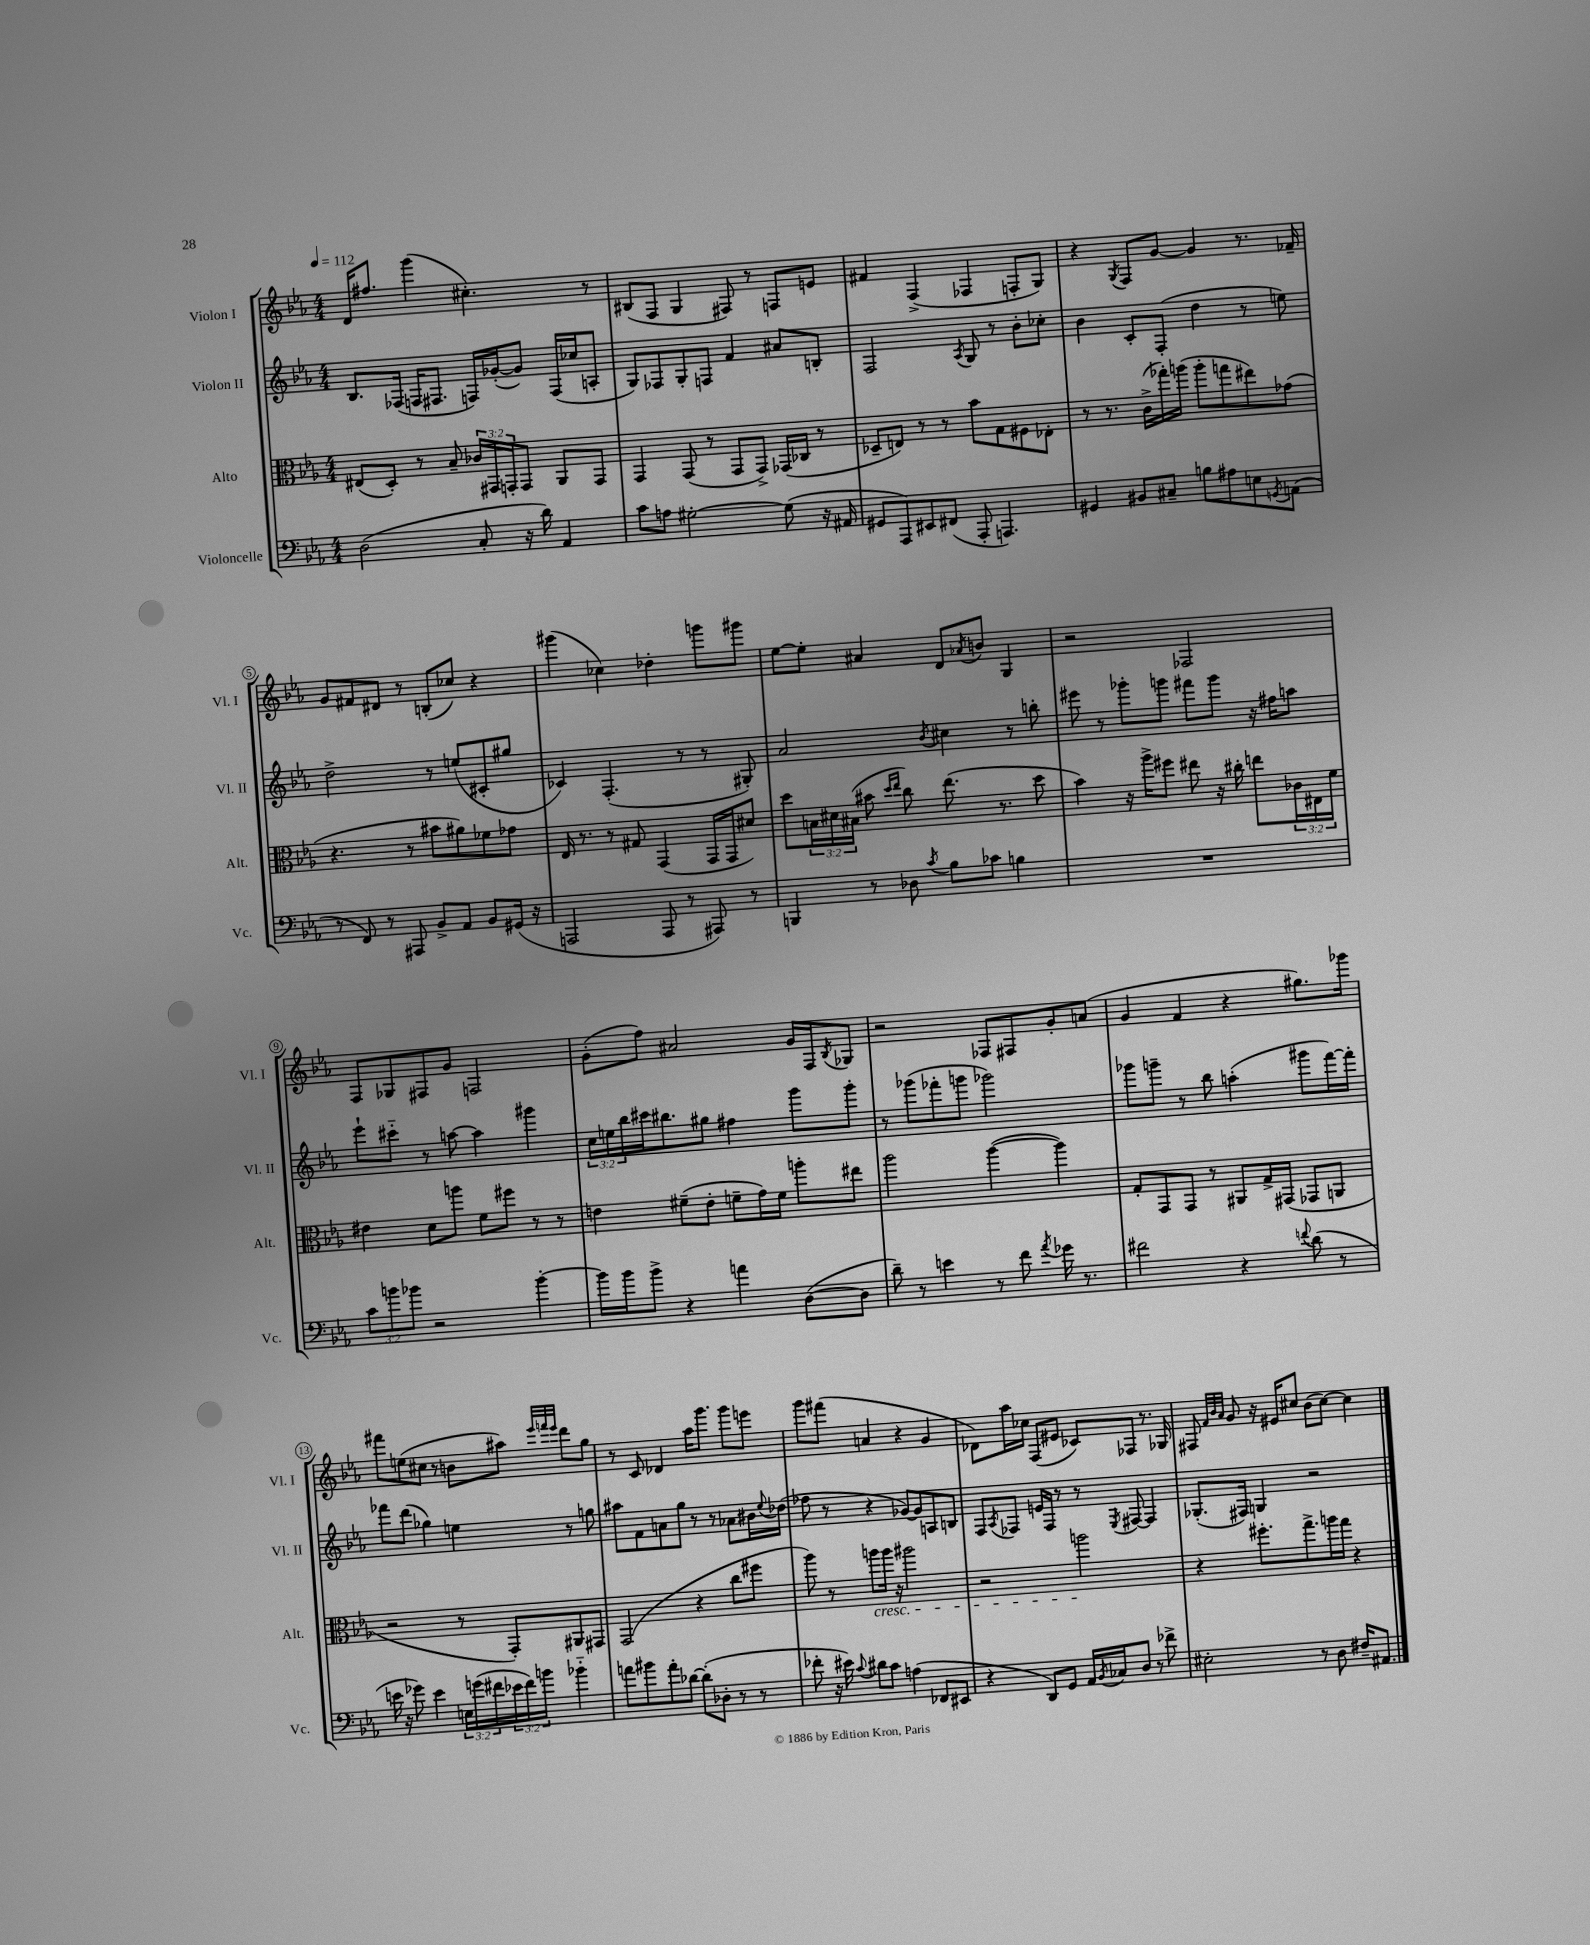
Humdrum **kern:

**kern	**kern	**kern	**kern
*part4	*part3	*part2	*part1
*staff4	*staff3	*staff2	*staff1
*I"Violoncelle	*I"Alto	*I"Violon II	*I"Violon I
*I'Vc.	*I'Alt.	*I'Vl. II	*I'Vl. I
*clefF4	*clefC3	*clefG2	*clefG2
*k[b-e-a-]	*k[b-e-a-]	*k[b-e-a-]	*k[b-e-a-]
*M4/4	*M4/4	*M4/4	*M4/4
*MM112	*MM112	*MM112	*MM112
=1	=1	=1	=1
(2D\	(8E#X/L	8.B-/L	16d/KL
.	.	.	8.ff#X/J
.	8D'/J)	.	.
.	.	(16F-X/Jk	.
.	8r	16Fn/KL	(4ggg\
.	.	8.F#X/J	.
.	8B-~/	.	.
8C'/	24c-X/LL	16Fn/LL)	4.cc#X'\)
.	24GG#X/	.	.
.	.	([16g-X'/J	.
.	24GGn'/J	.	.
16r	8GG/J	8g-/J])	.
16d\)	.	.	.
4AA-/	8AA-/L	(16F/LL	.
.	.	16cc-X/J	.
.	8GG/J	8An'/J	8r
=2	=2	=2	=2
8c\L	4GG/	8G/L)	(8B#X/L
8An\J	.	8F-X/	8F/J
[2G#X'\	(8GG/	8G'/	4G/
.	8r	8Fn/J	.
.	8GG/L	4f/	8F#X/)
.	8GG^/J)	.	8r
(8G#\]	(16GG-X/LL	8a#X/L	8Fn/L
.	16C-X/JJ	.	.
16r	8r	8Bn'/J	8en/J
16AA#X/	.	.	.
=3	=3	=3	=3
8GG#X/L	8D-X~/L	2F/	4f#X/
8AAA-/)	8En/J)	.	.
8EE#X/	8r	.	(4F^/
(8FF#X/J	8r	.	.
.	.	8qA-/	.
8AAA-'/	8b-\L	8G/	4F-X/
4.AAAn/)	8G\	8r	.
.	8F#X\	8b-'\L	8Fn'/L
.	8E-X'\J	8cc-X'\J	8G/J)
=4	=4	=4	=4
4GG#X/	8r	4b-\	4r
.	8.r	.	.
.	.	.	8qG/
8BB#X/L	.	8c'/L	8F/L
.	(16c^\LL	.	.
8C#X~/J	16gg-X'\)	(8F'/J	[8g/J
.	(16aan\JJ	.	.
8Bn\L	8aa'\L	4dd\	4g/]
8A#X\	8ggn\	.	.
8En\	8ee#X\)	8r	8.r
8qGGn/	.	.	.
(8AAn\J	(8g-X\J	8een\)	.
.	.	.	16f-X~/
!!LO:LB:g=z
=5	=5	=5	=5
8r	4.r	2dd^\	8g/L
8FF/)	.	.	8f#X/
8r	.	.	8d#X/J
8AAA#X/	8r	.	8r
8BB-^/L	8b#X\L	8r	(8Bn'/L
8AA-/J	8a#X\)	(8een/L	8cc-X/J)
8BB-/L	8f-X\	8c#X'/	4r
(16GG#X/Jk	8g-X\J	8gg#X/J	.
16r	.	.	.
=6	=6	=6	=6
2AAAn/	16E-/	4c-X/)	(4ggg#X\
.	8.r	.	.
.	8r	(4.F'/	4cc-X\)
.	8G#X/	.	.
8AAA/	(4GG/	.	4dd-X'\
8r	.	8r	.
8AAA#X/)	16GG/LL	8r	8gggn\L
.	16GG/J	.	.
8r	8d#X/J)	8G#X'/)	8ggg#X\J
=7	=7	=7	=7
4BBBn/	8dd\L	2a-/	[8ee-\L
.	24Bn\L	.	8ee-'\J]
.	24d#X\	.	.
.	(24B#X\JJ	.	.
8r	8b#X\	.	4a#X/
.	16qqdd/LL	.	.
.	16qqee-/JJ	.	.
8D-X\	8cc\)	.	.
8qc/	.	8qb-/	.
8B-\L	(8.ee-\	4cc#X\	8d/L
.	.	.	8qa-X/
8c-X\J	.	.	8bn/J
.	8.r	.	.
4Bn\	.	8r	4G/
.	8dd\	8bbn'\	.
=8	=8	=8	=8
1r	4b-\)	8eee#X\	2r
.	.	8r	.
.	16r	8ggg-X'\L	.
.	16aa-^\KL	.	.
.	8ff#X\J	8gggn\J	.
.	8ee#X\	8fff#X\L	2F-X/
.	16r	8ggg\J	.
.	16cc#X'\	.	.
.	8een\L	16r	.
.	.	16ff#X\KL	.
.	24c-X\L	8aan\J	.
.	24E#X\	.	.
.	24f\JJ	.	.
!!LO:LB:g=z
=9	=9	=9	=9
12c\L	4e#X\	8eee-`\L	8F/L
12bn\	.	.	.
.	.	8ccc#X\J	8G-X/
12b-X\J	.	.	.
2r	8d\L	8r	8F#X/
.	8aan\J	[8aan\	8g/J
.	8f\L	4aa\]	2Fn/
.	8ff#X\J	.	.
[4b-'\	8r	4ggg#X\	.
.	8r	.	.
=10	=10	=10	=10
16b-\LL]	4en\	24cc\LL	(8g'\L
.	.	24een\	.
16b-\J	.	.	.
.	.	24bb-\	.
8b-^\J	.	16ccc#X\J	8ff\J)
.	.	8.bb#X\	.
4r	(8f#X~\L	.	2a#X/
.	8e'\J	8gg#X\J	.
4an\	8fn~\L	4ff#X\	.
.	16g\L)	.	.
.	16f\JJ	.	.
([8D\L	8aan'\L	8ggg\L	16g/LL
.	.	.	16F/J
.	.	.	8qB-/
8D\J]	8ee#X\J	8ggg'\J	8G-X/J
=11	=11	=11	=11
8d~\)	2aa-\	8r	2r
8r	.	(8ggg-X\L	.
4en\	.	8fff-X'\	.
.	.	8gggn\J	.
8r	([4aa-\	2ggg-X\)	8F-X/L
8f\	.	.	8F#X/
8qa-/	.	.	.
16g-X\	4aa-\])	.	8g'/
8.r	.	.	.
.	.	.	(8an/J
=12	=12	=12	=12
2f#X\	8G'/L	8ggg-X\L	4g/
.	8GG/	8gggn~\J	.
.	8GG/J	8r	4f/
.	8r	8bb-\	.
4r	8AA#X/L	(4aan'\	4r
.	16G^/L	.	.
.	(16GG#X/JJ	.	.
8qqfn/	.	.	.
(8d\	8GG-X/L	8ggg#X\L	8.gg#X\L)
8r	8AAn/J	[16fff\L)	.
.	.	16fff'\JJ]	16ggg-X\Jk
!!LO:LB:g=z
=13	=13	=13	=13
16en\	2r	8fff-X\L	8fff#X\L
16r	.	.	.
8g-X\)	.	(8ddd\J	(8een\
4e\	.	4gg-X\)	8cc#X\J
.	.	.	8r
24En\LL	8r	4een\	8bn\L
(24gn\	.	.	.
24f#X\	.	.	.
24e-X\	8GG'/L)	.	8aa#X\J)
24f#\)	.	.	.
24bn\JJ	.	.	.
.	.	.	32qqeee-/LLL
.	.	.	32qqfffn/
.	.	.	32qqeee-/JJJ
4b-X\	8AA#X/	8r	8ddd\L
.	8GG#X/J	8ggn\	8gg\J
=14	=14	=14	=14
8an\L	(2GG/	8aa#X\L	8r
8b#X\	.	8f\	8c/
8a'\	.	8an\	4d-X/
[8d-X\J	.	8gg\J	.
(8d-'\L]	4r	8r	16aa-\KL
.	.	.	8.ggg\J
8D-X'\J	.	8r	.
8r	8cc\L	8a-X\L	8ggg\L
8r	8ff#X\J	16b#X\L	8eeen\J
.	.	8qqee-/	.
.	.	(16dd-X\JJ	.
=15	=15	=15	=15
8f-X'\	8aa-\)	8ff-X\	8ggg\L
16r	8r	8r	(8fff#X\J
16e#X\)	.	.	.
8qqc/	.	.	.
!	!LO:TX:b:i:t=cresc.	!	!
8d#X\L	8aan\L	4r	4an/
8c\J	16aa\Jk	.	.
.	16r	.	.
(4An\	2aa#X\	[8g-X/L)	4r
.	.	8g-/]	.
8FF-X/L	.	8An/	4g/
8EE#X/J	.	8Bn/J	.
=16	=16	=16	=16
4r	2r	8F/L	8d-X\L)
.	.	8qA-/	.
.	.	8F-X/J	16aa-\L
.	.	.	16cc-X\JJ
8DD/L)	.	16en/LL	(8F/L
.	.	16F-/JJ	.
8GG/J	.	8r	8e#X/J
16AA-/LL	2aan\	8r	8c-X/L)
8qBB-/	.	.	.
16C-X/J	.	.	.
.	.	8qE-/	.
8D/J	.	[8F#X/	8F-X/J
8r	.	4F#/]	8.r
8f-X^\	.	.	.
.	.	.	16G-X/
=17	=17	=17	=17
2E#X'\	4r	(8.G-X'/L	8F#X/
.	.	.	32qqf/LLL
.	.	.	32qqb-/
.	.	.	32qqa-/JJJ
.	.	.	8g/
.	.	16F#X/Jk)	.
.	8.ff#X'\L	4Gn/	16r
.	.	.	16e#X/KL
.	.	.	8cc#X/J
.	8.gg^\	.	.
8r	.	2r	(8b-\L
8D\	16aan\L	.	[8cc#\J)
.	16gg\JJ	.	.
16F#X~/KL	4r	.	4cc#\]
8.AA#X/J	.	.	.
==	==	==	==
*-	*-	*-	*-
